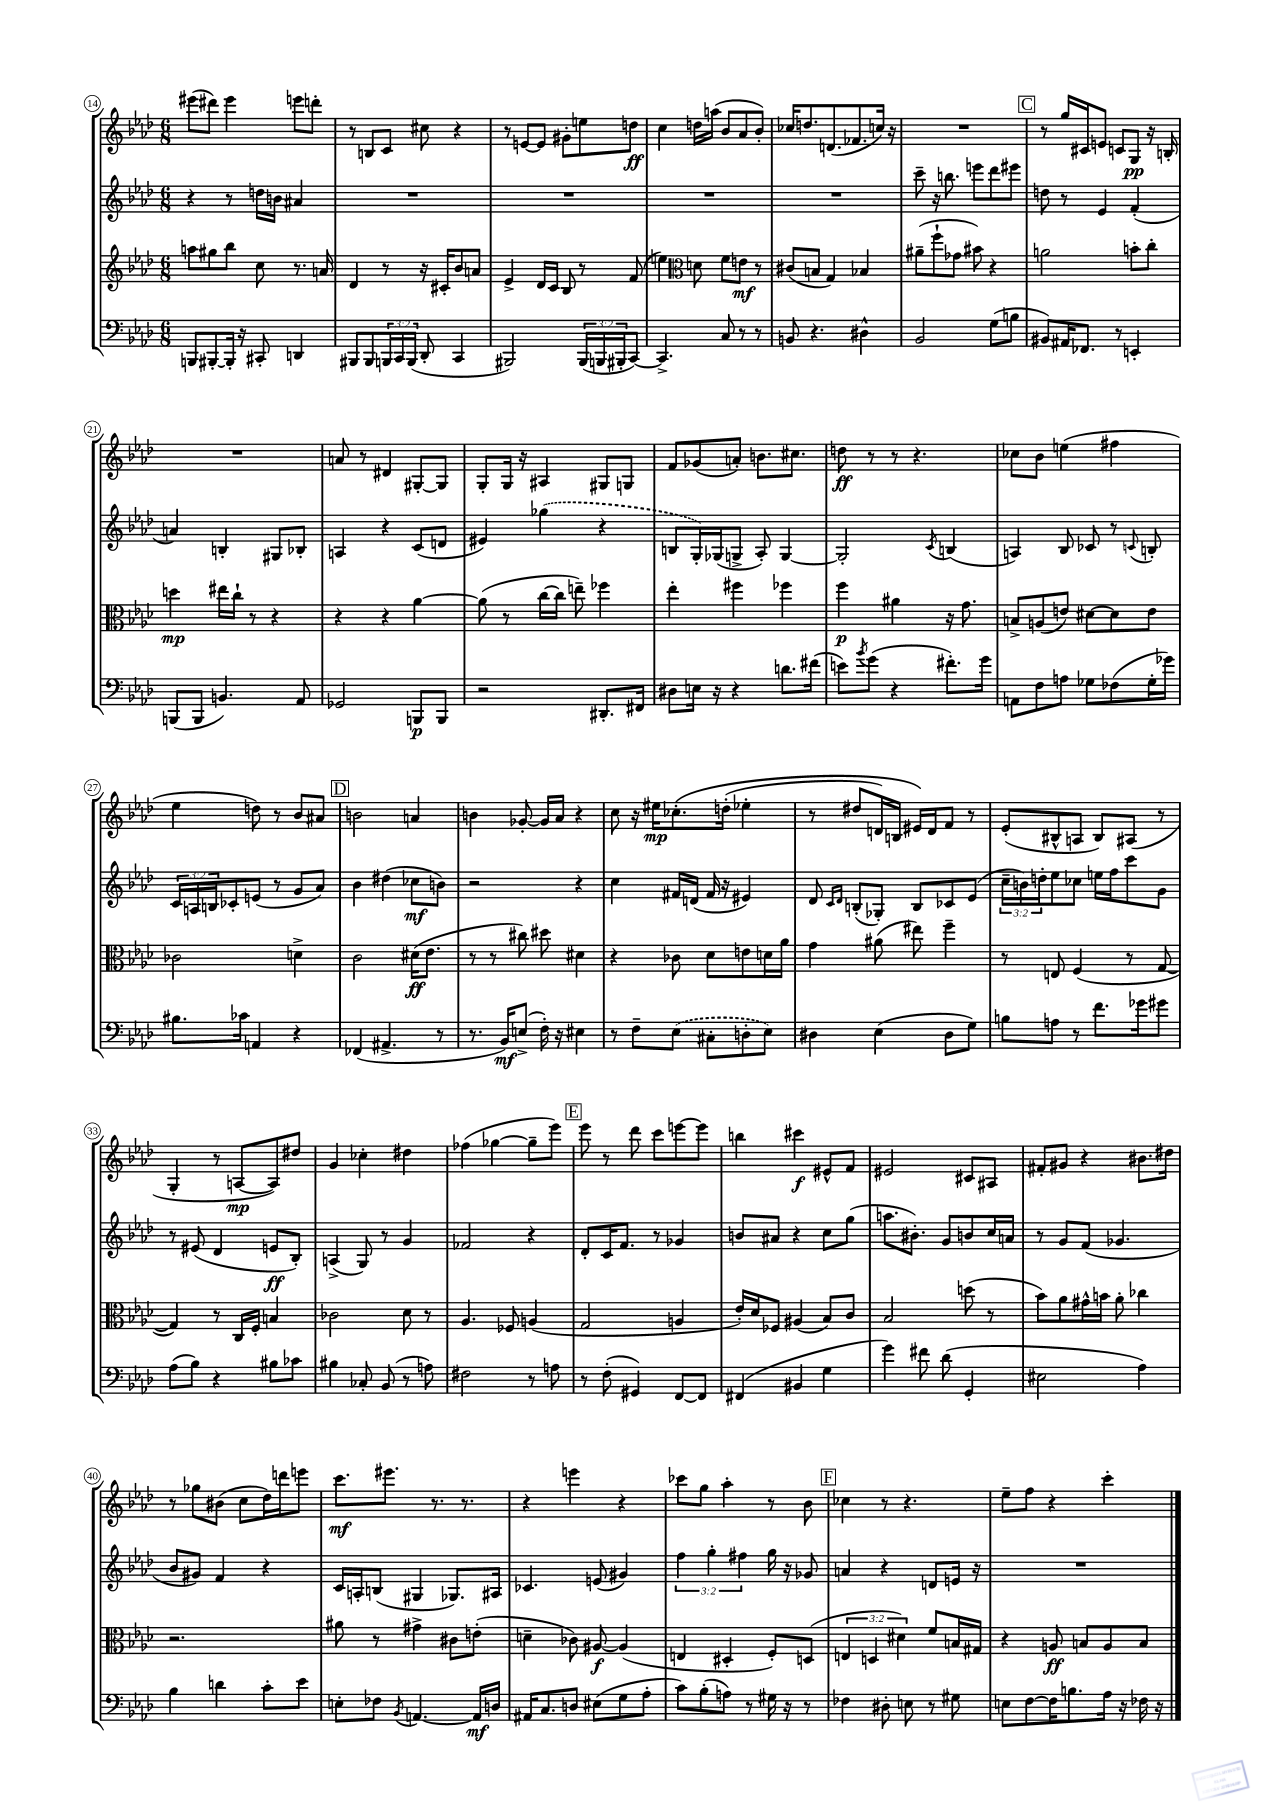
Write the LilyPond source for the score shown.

<<
\new StaffGroup <<
\new Staff = "s0" {
    \clef treble \key aes \major \numericTimeSignature \time 6/8
    eis'''8( dis'''8) eis'''4 e'''8 d'''8-. |
    r8 b8 c'8 cis''8 r4 |
    r8 e'8~ e'8 gis'8-. e''8 d''8\ff |
    c''4 d''16 a''16( bes'8 aes'8 bes'8-.) |
    ces''16 d''8. d'8.( fes'8. c''16) r16 |
    R2. |
    \mark \markup { \box "C" } r8 g''16 cis'16 e'8 c'8 g8\pp r16 b16-. |
    R2. |
    a'8 r8 dis'4 gis8~-. gis8 |
    g8-. g16 r16 ais4 gis8 g8 |
    f'8 ges'8( a'8-.) b'8. cis''8. |
    d''8\ff r8 r8 r4. |
    ces''8 bes'8 e''4( fis''4 |
    ees''4 d''8) r8 bes'8 ais'8 |
    \mark \markup { \box "D" } b'2 a'4 |
    b'4 ges'8~-. ges'16 aes'16 r4 |
    c''8 r16 eis''16\mp ces''8.-.\( d''16-.( ees''4-. |
    r8 dis''8 d'16) b16 eis'16\) d'16 f'8 r8 |
    ees'8-.( bis8-^ a8 bis8) ais8( r8 |
    g4-. r8 a8~\mp a8) dis''8 |
    g'4 ces''4-. dis''4 |
    fes''4( ges''4~ ges''8-- ees'''8) |
    \mark \markup { \box "E" } ees'''8 r8 des'''8 c'''8 e'''8~ e'''8 |
    b''4 cis'''4\f eis'8-^ f'8 |
    eis'2 cis'8 ais8 |
    fis'8-. gis'8 r4 bis'8. dis''16 |
    r8 ges''8 bis'8( c''8 des''16) d'''16 e'''8 |
    c'''8.\mf eis'''8. r8. r8. |
    r4 e'''4 r4 |
    ces'''8 g''8 aes''4-. r8 bes'8 |
    \mark \markup { \box "F" } ces''4 r8 r4. |
    ees''8-- f''8 r4 c'''4-. \bar "|." |
}
\new Staff = "s1" {
    \clef treble \key aes \major \numericTimeSignature \time 6/8 \override Staff.TupletNumber.text = #tuplet-number::calc-fraction-text
    r4 r8 d''16 b'16 ais'4 |
    R2. |
    R2. |
    R2. |
    R2. |
    c'''8-- r16 b''8. e'''8 des'''8 eis'''8 |
    \mark \markup { \box "C" } d''8 r8 ees'4 f'4-.( |
    a'4) b4-. gis8 bes8-. |
    a4 r4 c'8( d'8 |
    eis'4) \once \slurDashed ges''4( r4 |
    b8 g16-.) ges16( g8-> aes8-.) g4~ |
    g2-. \acciaccatura { c'8 } b4( |
    a4) bes8 ces'8 r8 \appoggiatura { c'8 } b8-. |
    \tuplet 3/2 { c'16 a16 b16 } ces'8-. e'8( r8 g'8 aes'8) |
    \mark \markup { \box "D" } bes'4 dis''4( ces''8\mf b'8) |
    r2 r4 |
    c''4 fis'16 d'16( fis'16 r16 eis'4) |
    des'8 \grace { c'16 des'16 } b8-.( ges8-.) b8 ces'8 ees'8( |
    \tuplet 3/2 { c''16-- b'16) d''16-. } ees''8 ces''8 e''16 f''16 c'''8 g'8 |
    r8 eis'8( des'4 e'8\ff bes8-.) |
    a4->( g8) r8 g'4 |
    fes'2 r4 |
    \mark \markup { \box "E" } des'8-. c'16 f'8. r8 ges'4 |
    b'8 ais'8 r4 c''8 g''8( |
    a''8. bis'8.-.) g'8 b'8 c''16 a'16 |
    r8 g'8 f'8( ges'4. |
    bes'8 gis'8) f'4 r4 |
    c'16 a16-. b8( gis4 ges8.) ais16 |
    ces'4. e'8( gis'4) |
    \tuplet 3/2 { f''4 g''4-. fis''4 } g''16 r16 ges'8 |
    \mark \markup { \box "F" } a'4 r4 d'8 e'16 r16 |
    R2. \bar "|." |
}
\new Staff = "s2" {
    \clef treble \key aes \major \numericTimeSignature \time 6/8 \override Staff.TupletNumber.text = #tuplet-number::calc-fraction-text
    a''8 gis''8 bes''8 c''8 r8. a'16 |
    des'4 r8 r16 cis'16-. bes'8 a'8 |
    ees'4-> des'16 c'16 bes8 r8 f'8( |
    e''4) \clef alto d'8 f'8 e'8\mf r8 |
    cis'8( b8 g4) bes4 |
    ais'8--( f''8-! ges'8 bis'8) r4 |
    \mark \markup { \box "C" } a'2 b'8-. c''8-. |
    d''4\mp eis''16 c''16-! r8 r4 |
    r4 r4 aes'4~ |
    aes'8( r8 c''16~ c''16 e''8--) fes''4 |
    ees''4-. fis''4 fes''4 |
    f''4\p ais'4 r16 g'8. |
    b8-> a8( e'8) dis'8~ dis'8 e'8 |
    ces'2 d'4-> |
    \mark \markup { \box "D" } c'2 dis'16\ff( ees'8. |
    r8 r8 cis''8) dis''8 dis'4 |
    r4 ces'8 des'8 e'8 d'16 aes'16 |
    g'4 ais'8( eis''8) f''4-- |
    r8 e8 f4( r8 g8~ |
    g4) r8 c16 f16-. b4 |
    ces'2 des'8 r8 |
    aes4. fes8 a4( |
    \mark \markup { \box "E" } g2 a4 |
    ees'16-.) des'16 fes8 ais4( bes8) c'8 |
    bes2 d''8( r8 |
    bes'8) aes'8 gis'16-^ b'16 aes'8-. ces''4 |
    r2. |
    ais'8 r8 gis'4-> cis'8 e'8-.( |
    d'4-- ces'8) ais8~\f ais4( |
    e4 dis4-. f8-.) d8( |
    \mark \markup { \box "F" } \tuplet 3/2 { e4 d4 dis'4) } f'8 b16 gis16 |
    r4 a8\ff b8 a8 b8 \bar "|." |
}
\new Staff = "s3" {
    \clef bass \key aes \major \numericTimeSignature \time 6/8 \override Staff.TupletNumber.text = #tuplet-number::calc-fraction-text
    b,,8 bis,,8~-. bis,,16-. r16 cis,8-. d,4 |
    bis,,8 bis,,8 \tuplet 3/2 { b,,16 c,16 b,,16( } des,8-. c,4 |
    bis,,2) \tuplet 3/2 { bis,,16( b,,16 bis,,16-. } c,8~) |
    c,4.-> c8 r8 r8 |
    b,8 r4. dis4-^ |
    bes,2 g8( b8 |
    \mark \markup { \box "C" } bis,8) ais,16 fes,8. r8 e,4-. |
    b,,8( b,,8 b,4.) aes,8 |
    ges,2 b,,8\p b,,8 |
    r2 dis,8.-. fis,16 |
    dis8 e16 r16 r4 d'8. fis'16( |
    e'8) \acciaccatura { bes'8 } g'8( r4 fis'8.-.) g'16 |
    a,8 f8 a8 ges8 fes8( ges16-. ges'16) |
    bis8. ces'16 a,4 r4 |
    \mark \markup { \box "D" } fes,4( ais,4.-> r8 |
    r8. bes,16\mf) e8->( f16-.) r16 eis4 |
    r8 f8-- \once \slurDashed ees8( cis8-. d8-. ees8) |
    dis4 ees4( dis8 g8) |
    b8 a8 r8 f'8. ges'16 gis'8 |
    aes8( bes8) r4 bis8 ces'8 |
    bis4 ces8-. bes,8( r8 a8) |
    fis2 r8 a8 |
    \mark \markup { \box "E" } r8 f8-.( gis,4) f,8~ f,8 |
    fis,4( bis,4 g4 |
    g'4) fis'8 des'8( g,4-. |
    eis2 aes4) |
    bes4 d'4 c'8-. ees'8 |
    e8-. fes8 \acciaccatura { bes,8 } a,4.~ a,16\mf d16 |
    ais,16 c8. d8 eis8( g8 aes8-. |
    c'8) bes8-.( a8) r8 gis16 r16 r8 |
    \mark \markup { \box "F" } fes4 dis8-. e8 r8 gis8 |
    e8 f8~ f16 b8. aes16 r16 fes16 r16 \bar "|." |
}
>>
>>
\layout { \context { \Score currentBarNumber = #14 \override BarNumber.stencil = #(make-stencil-circler 0.1 0.3 ly:text-interface::print) } }
